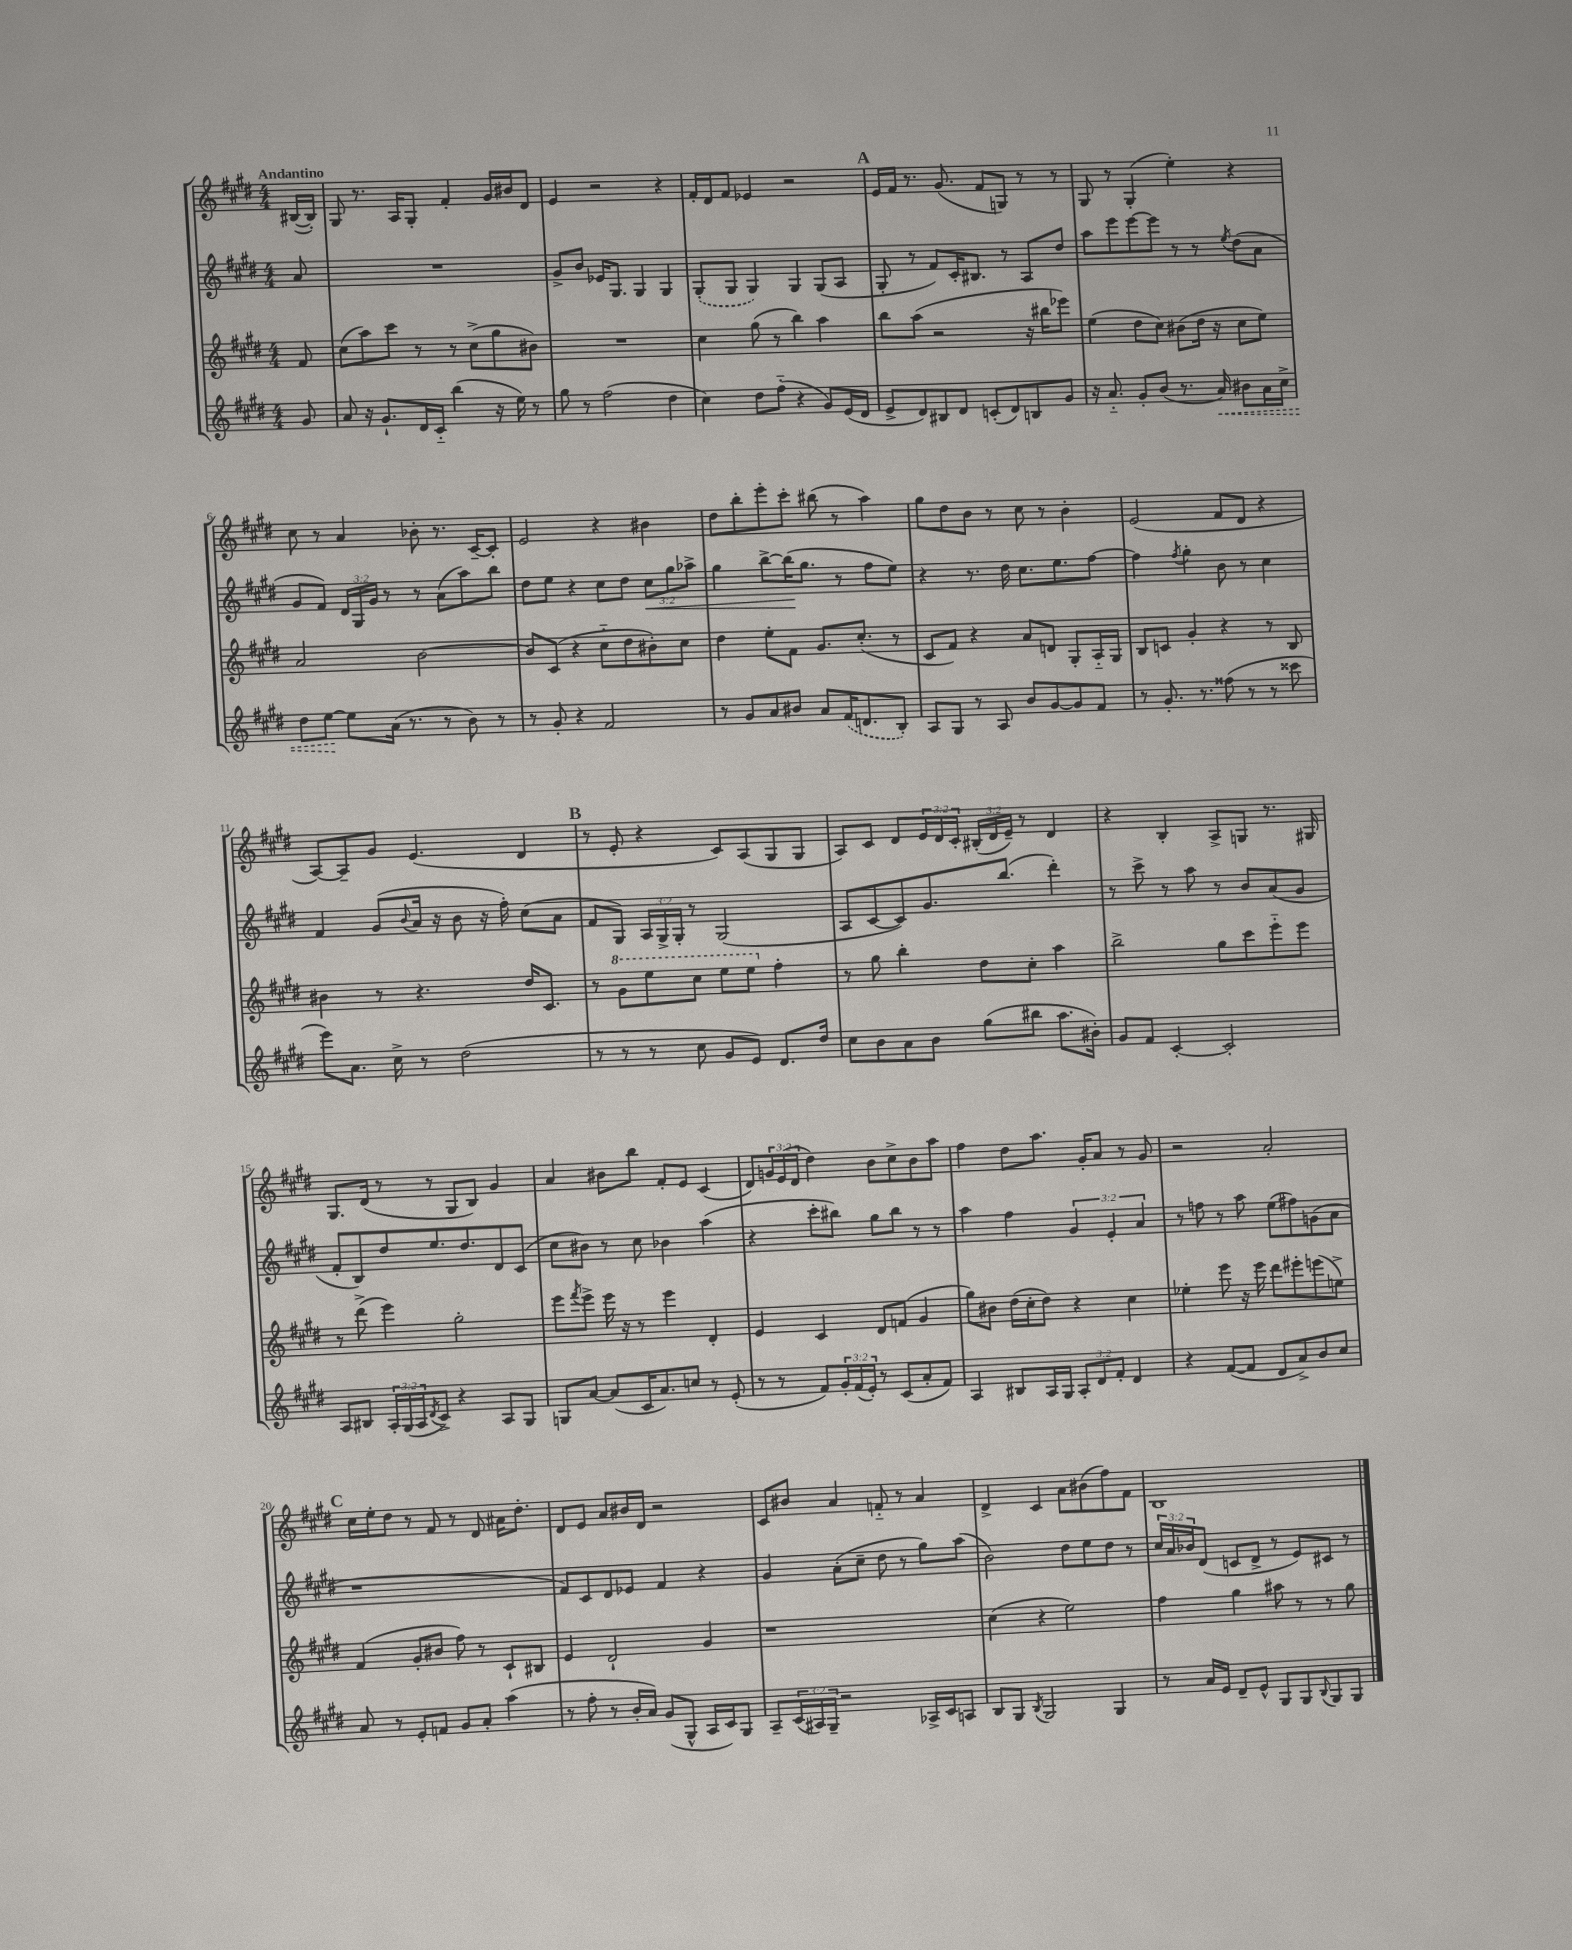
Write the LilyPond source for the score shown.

<<
\new StaffGroup <<
\new Staff = "s0" {
    \clef treble \key e \major \numericTimeSignature \time 4/4 \override Staff.TupletNumber.text = #tuplet-number::calc-fraction-text \partial 8 \tempo "Andantino"
    bis16~( bis16-.) |
    gis8 r8. a16 gis8-. fis'4-. gis'16 bis'16 dis'8 |
    e'4 r2 r4 |
    fis'16-. dis'16 fis'8 ees'4 r2 |
    \mark \markup { \bold "A" } e'16 fis'16 r8. gis'8.( fis'8 g8) r8 r8 |
    gis8 r8 gis4-.( e''4-.) r4 |
    cis''8 r8 a'4 bes'8-. r8. cis'16~-- cis'8-. |
    e'2 r4 bis'4 |
    dis''8 b''8-. e'''8-. cis'''8-. bis''8( r8 a''4) |
    gis''8 dis''8 b'8 r8 cis''8 r8 b'4-. |
    e'2( fis'8 dis'8 r4 |
    a8~) a8-- gis'8 e'4.( dis'4 |
    \mark \markup { \bold "B" } r8 e'8-. r4 cis'8) a8( gis8 gis8 |
    a8) cis'8 dis'8 \tuplet 3/2 { e'16 dis'16 cis'16-. } \tuplet 3/2 { bis16-.( dis'16 e'16--) } r8 dis'4 |
    r4 b4-. a8-> g8 r8. gis16 |
    gis8. dis'16( r8 r8 gis8 b8) gis'4 |
    a'4 bis'8 b''8 fis'8-. e'8 cis'4( |
    dis'8) \tuplet 3/2 { g'16 e'16( dis'16 } dis''4) b'8 cis''8-> b'8 a''8 |
    fis''4 dis''8 a''8. gis'16-. a'8 r8 gis'8 |
    r2 a'2-. |
    \mark \markup { \bold "C" } cis''16 e''16-. dis''8 r8 fis'8 r8 dis'8 ais'16 dis''8.-. |
    dis'8 e'8 a'8 bis'16 dis'16 r2 |
    cis'8 bis'8 a'4 f'8-_ r8 a'4 |
    dis'4-> cis'4 a'8 bis'8( fis''8) fis'8 |
    b1 \bar "|." |
}
\new Staff = "s1" {
    \clef treble \key e \major \numericTimeSignature \time 4/4 \override Staff.TupletNumber.text = #tuplet-number::calc-fraction-text \partial 8
    a'8 |
    R1 |
    gis'8-> b'8 ees'16 gis8. gis4 gis4 |
    \once \slurDashed gis8-.( gis8 gis4) gis4 gis8( a8 |
    \mark \markup { \bold "A" } gis8-. r8 fis'8) cis'16-. bis8. r8 a8 dis''8 |
    a''8 e'''8 e'''8~ e'''8 r8 r8 \acciaccatura { e''8 } dis''8( a'8 |
    gis'8 fis'8) \tuplet 3/2 { dis'16 gis16 gis'16 } r8 r8 a'8( a''8) b''8 |
    dis''8 e''8 r4 cis''8 dis''8 \tuplet 3/2 { cis''8\< gis''8 aes''8-> } |
    gis''4 b''8~-> b''16\!( gis''8. r8 fis''8 e''8) |
    r4 r8. dis''16 cis''8. e''8. fis''8~ |
    fis''4 \acciaccatura { fis''8 } gis''4-. b'8 r8 cis''4 |
    fis'4 gis'8( \appoggiatura { b'8 } a'16 r16 b'8 r16 fis''16-.) cis''8( a'8 |
    \mark \markup { \bold "B" } fis'8 gis8) \tuplet 3/2 { a16 gis16-> gis16-. } r8 gis2( |
    a8 cis'8~ cis'8) gis'8. b''8.( dis'''4-.) |
    r8 cis'''8-> r8 a''8 r8 b'8 a'8( gis'8 |
    fis'8-. b8) dis''8 e''8. dis''8. dis'8 cis'8( |
    cis''8 bis'8) r8 cis''8 bes'4 a''4( |
    r4 cis'''8-. bis''8) gis''8 bis''8 r8 r8 |
    a''4 fis''4 \tuplet 3/2 { gis'4 e'4-. a'4 } |
    r8 f''8 r8 a''8 e''8( fis''8) g'8( a'8 |
    \mark \markup { \bold "C" } r1 |
    fis'8) cis'8 dis'8 ees'8 fis'4 r4 |
    gis'4 a'8-.( cis''8-- dis''8 r8 gis''8) a''8( |
    b'2) dis''8 e''8 dis''8 r8 |
    \tuplet 3/2 { cis''16 a'16 bes'16 } dis'8( c'8 dis'8-> r8 e'8) cis'8 r8 \bar "|." |
}
\new Staff = "s2" {
    \clef treble \key e \major \numericTimeSignature \time 4/4 \partial 8
    fis'8 |
    cis''8( a''8) cis'''8 r8 r8 cis''8->( gis''8 bis'8) |
    R1 |
    cis''4 gis''8( r8 b''4) a''4 |
    \mark \markup { \bold "A" } b''8 a''8( r2 r16 bis''16 ees'''8) |
    e''4( dis''8 cis''8) bis'8( dis''16 r16 cis''8 e''8) |
    a'2 b'2~ |
    b'8 cis'8( r4 cis''8-_ dis''8 bis'8-.) cis''8 |
    dis''4 e''8-. fis'8 gis'8. cis''8.-.( r8 |
    cis'8 fis'8) r4 a'8 d'8 gis8-. a16-_ gis16 |
    b8 c'8 gis'4-. r4 r8 b8 |
    bis'4 r8 r4. dis''16 cis'8. |
    \mark \markup { \bold "B" } r8 \ottava #1 gis''8 e'''8 cis'''8 e'''8 e'''8 \ottava #0 fis''4-. |
    r8 gis''8 b''4-. dis''8 cis''8-. a''4 |
    b''2-> gis''8 cis'''8 e'''8-_ e'''8 |
    r8 dis'''8->( e'''4) gis''2-. |
    e'''8 \acciaccatura { fis'''8 } e'''8-> e'''16 r16 r8 e'''4 dis'4-. |
    e'4 cis'4 dis'8 f'8( gis'4 |
    gis''8) bis'8 dis''16( cis''16-. dis''8) r4 cis''4 |
    ees''4-. e'''8 r16 e'''16 dis'''8 eis'''8-. e'''8( e''8->) |
    \mark \markup { \bold "C" } fis'4( gis'8-. bis'8 fis''8) r8 cis'8-! bis8 |
    e'4 dis'2-! gis'4 |
    r1 |
    cis''4( r4 e''2) |
    fis''4 gis''4 ais''8 r8 r8 gis''8 \bar "|." |
}
\new Staff = "s3" {
    \clef treble \key e \major \numericTimeSignature \time 4/4 \override Staff.TupletNumber.text = #tuplet-number::calc-fraction-text \partial 8
    gis'8 |
    a'8 r16 gis'8.-! dis'16 cis'16-_ b''4( r16 e''16) r8 |
    gis''8 r8 fis''2( dis''4 |
    cis''4) dis''8 fis''8-_( r4 gis'8) e'16( dis'16 |
    \mark \markup { \bold "A" } e'8-> dis'8) bis8 dis'8 c'8-.( dis'8) b8 gis'8 |
    r16 a'8.-_ gis'8-. b'8( r8. \once \override Hairpin.style = #'dashed-line a'16\<) bis'8 a'16 cis''16-> |
    dis''8 e''8~\! e''8 a'16( r8. r8 b'8) r8 |
    r8 gis'8-. r4 fis'2 |
    r8 gis'8 a'8 bis'8 a'8 \once \slurDashed fis'16( d'8. b8-.) |
    a8 gis8 r8 a8 b'8 gis'8~ gis'8 fis'8 |
    r8 gis'8.-. r8. fisis''8( r8 r8 cisis'''8 |
    e'''8) a'8. cis''16-> r8 dis''2( |
    \mark \markup { \bold "B" } r8 r8 r8 cis''8 gis'8 e'8) dis'8. dis''16 |
    cis''8 b'8 a'8 b'8 gis''8( bis''8 a''8. bis'16-.) |
    gis'8 fis'8 cis'4~-. cis'2-. |
    a8 bis8 \tuplet 3/2 { a16-. gis16( a16 } \acciaccatura { dis'8 } cis'8->) r4 a8 gis8 |
    g8 a'8~ a'8( cis'16 a'8.) c''8 r8 e'8-.( |
    r8 r8 fis'8) \tuplet 3/2 { gis'16-. fis'16( e'16-.) } r8 cis'8( a'8-. fis'8) |
    a4 bis8 a16 gis16 \tuplet 3/2 { a8-. dis'8 fis'8-. } dis'4 |
    r4 fis'8~( fis'8 dis'8 a'8->) b'8 cis''8 |
    \mark \markup { \bold "C" } a'8 r8 e'8-. f'8 gis'8 a'8-. a''4( |
    r8 fis''8-. r8 b'16-. a'16) gis'8( gis8-^ a16 cis'16) gis8 |
    a8-- \tuplet 3/2 { cis'16( ais16) gis16-- } r2 aes16-> cis'16 a8 |
    b8 gis8 \acciaccatura { b8 } gis2 gis4 |
    r8 a'16 e'16 dis'8-- e'8-^ gis8 gis8 \appoggiatura { b8 } gis8 gis8 \bar "|." |
}
>>
>>
